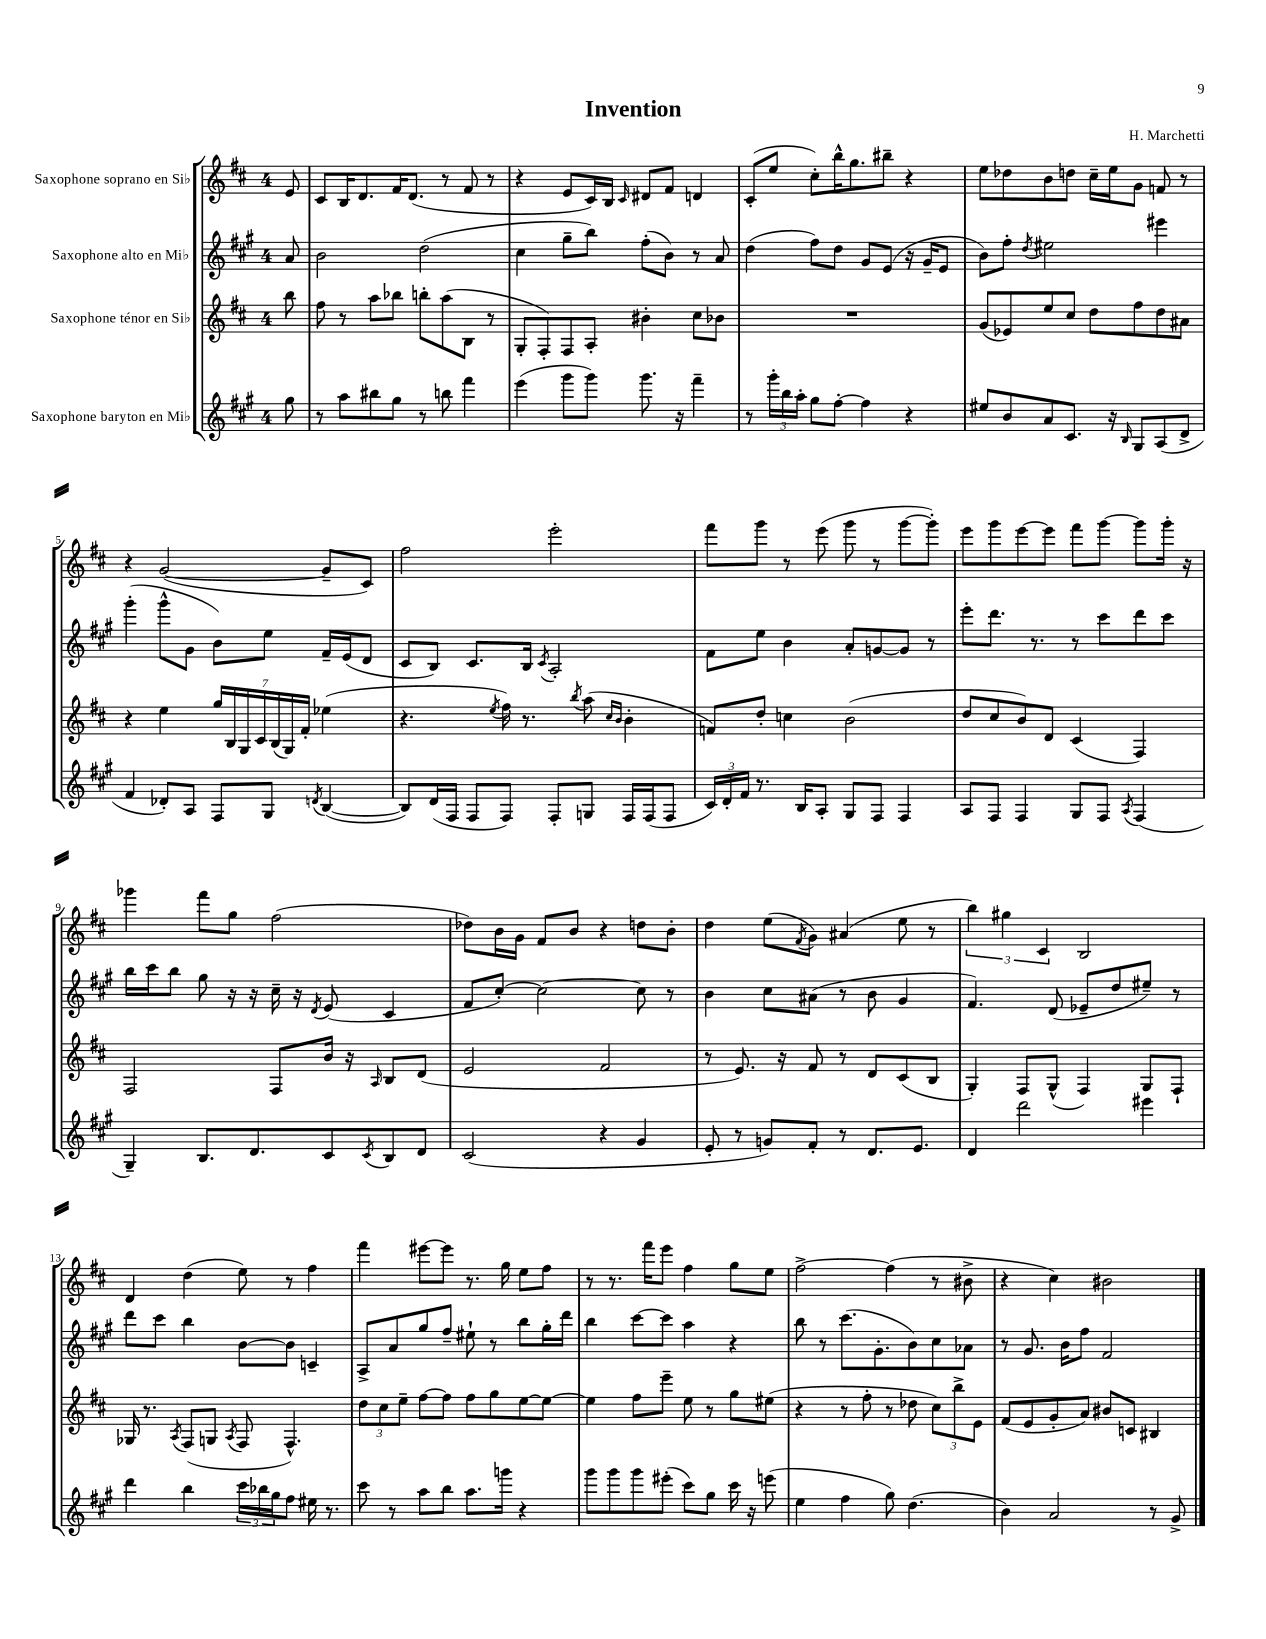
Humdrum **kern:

**kern	**kern	**kern	**kern
*part4	*part3	*part2	*part1
*staff4	*staff3	*staff2	*staff1
*I"Saxophone baryton en Mi♭	*I"Saxophone ténor en Si♭	*I"Saxophone alto en Mi♭	*I"Saxophone soprano en Si♭
*clefG2	*clefG2	*clefG2	*clefG2
*k[f#c#g#]	*k[f#c#]	*k[f#c#g#]	*k[f#c#]
*M4/4	*M4/4	*M4/4	*M4/4
=	=	=	=
8gg#\	8bb\	8a/	8e/
=1	=1	=1	=1
8r	8ff#\	2b\	8c#/L
8aa\L	8r	.	16B/K
.	.	.	8.d/
8bb#X\	8aa\L	.	.
8gg#\J	8bb-X\J	.	16f#/K
.	.	.	(8.d/J
8r	8bbn'\L	(2dd\	.
8bbn\	(8aa\	.	8r
4fff#\	8B\J	.	8f#/
.	8r	.	8r
=2	=2	=2	=2
(4eee\	8G'/L	4cc#\	4r
.	8F#'/)	.	.
8ggg#\L	8F#/	8gg#~\L	8e/L
8ggg#\J)	8A'/J	8bb\J)	16c#/L)
.	.	.	16B/JJ
.	.	.	16qqc#/
8.ggg#\	4b#X'\	(8ff#'\L	8d#X/L
.	.	8b\J)	8f#/J
16r	.	.	.
4fff#~\	8cc#\L	8r	4dn/
.	8b-X\J	8a/	.
=3	=3	=3	=3
8r	1r	(4dd\	(8c#'/L
24ggg#'\LL	.	.	8ee/J
24bb\	.	.	.
24aa'\JJ	.	.	.
8gg#\L	.	8ff#\L)	8cc#'\L)
[8ff#'\J	.	8dd\J	16bb^^\K
.	.	.	8.gg\
4ff#\]	.	8g#/L	.
.	.	(8e/J	8bb#X~\J
4r	.	16r	4r
.	.	16g#~/KL	.
.	.	8e/J	.
=4	=4	=4	=4
8ee#X/L	(8g/L	8b\L)	8ee\L
8b/	8e-X/)	8ff#'\J	8dd-X\
.	.	8qdd/	.
8a/	8ee/	2ee#X\	8b\
8.c#/J	8cc#/J	.	8ddn\J
.	8dd\L	.	16cc#~\LL
16r	.	.	16ee\J
16qqB/	.	.	.
8G#/L	8ff#\	.	8g\J
(8A/	8dd\	4eee#X\	8fn/
8d^/J	8a#X\J	.	8r
!!LO:LB:g=z
=5	=5	=5	=5
4f#/	4r	(4ggg#'\	4r
8d-X'/L)	4ee\	8ggg#^^\L	([2g/
8A/J	.	8g#\J	.
8F#/L	28gg/LL	8b\L)	.
.	28B/	.	.
.	28G/	.	.
.	28c#/	.	.
8G#/J	.	8ee\J	.
.	(28B/	.	.
.	28G/)	.	.
.	28f#'/JJ	.	.
8qdn/	.	.	.
([4B/	(4ee-X\	16f#~/LL	8g~/L]
.	.	(16e/J	.
.	.	8d/J	8c#/J)
=6	=6	=6	=6
8B/L])	4.r	8c#/L	2ff#\
(16d/L	.	8B/J)	.
16F#/JJ	.	.	.
8F#/L	.	8.c#/L	.
.	8qee/	.	.
8F#/J)	16ff#\)	.	.
.	8.r	16B/Jk	.
.	.	8qc#/	.
8F#'/L	.	2A'/	2eee'\
.	8qbb/	.	.
8Gn/J	(8aa\	.	.
.	16qqcc#/LL	.	.
.	16qqb/JJ	.	.
16F#/LL	4b'\	.	.
(16F#/J	.	.	.
8F#/J	.	.	.
=7	=7	=7	=7
24c#/LL)	8fn/L)	8f#\L	8fff#\L
24d'/	.	.	.
24f#/JJ	.	.	.
8.r	8dd'/J	8ee\J	8ggg\J
.	4ccn\	4b\	8r
16B/KL	.	.	.
8A'/J	.	.	(8eee\
8G#/L	(2b\	8a'/L	8ggg\
8F#/J	.	[8gn/	8r
4F#/	.	8g/J]	[8ggg\L
.	.	8r	8ggg'\J])
=8	=8	=8	=8
8A/L	8dd/L	8eee'\L	8eee\L
8F#/J	8cc#/	8.ddd\J	8ggg\
4F#/	8b/)	.	[8eee\
.	.	8.r	.
.	8d/J	.	8eee\J]
8G#/L	(4c#/	8r	8fff#\L
8F#/J	.	8ccc#\L	[8ggg\J
8qA/	.	.	.
(4F#/	4F#/)	8ddd\	8ggg\L]
.	.	8ccc#\J	16ggg'\Jk
.	.	.	16r
!!LO:LB:g=z
=9	=9	=9	=9
4G#~/)	2F#/	16bb\LL	4ggg-X\
.	.	16ccc#\J	.
.	.	8bb\J	.
8.B/L	.	8gg#\	8fff#\L
.	.	16r	8gg\J
8.d/	.	16r	.
.	8F#/L	16cc#~\	(2ff#\
.	.	16r	.
.	.	8qd/	.
8c#/	16b/Jk	(8e/	.
.	16r	.	.
8qc#/	16qqA/	.	.
8B/	8B/L	4c#/	.
8d/J	(8d/J	.	.
=10	=10	=10	=10
(2c#/	2e/	8f#/L	8dd-X\L)
.	.	[8cc#'/J)	16b\L
.	.	.	16g\JJ
.	.	2cc#\_	8f#/L
.	.	.	8b/J
4r	2f#/	.	4r
4g#/	.	8cc#\]	8ddn\L
.	.	8r	8b'\J
=11	=11	=11	=11
8e'/	8r	4b\	4dd\
8r	8.e/)	.	.
8gn/L)	.	8cc#\L	(8ee\L
.	16r	.	.
.	.	.	8qf#/
8f#'/J	8f#/	(8a#X\J	8g\J)
8r	8r	8r	(4a#X/
8.d/L	8d/L	8b\	.
.	(8c#/	4g#/	8ee\
8.e/J	.	.	.
.	8B/J	.	8r
=12	=12	=12	=12
4d/	4G'/)	4.f#/)	6bb\)
.	.	.	6gg#X\
2ddd\	8F#/L	.	.
.	.	.	6c#/
.	(8G^^/J	(8d/	.
.	4F#/)	8e-X~/L	2B/
.	.	8dd/	.
4eee#X\	8G/L	8ee#X~/J)	.
.	8F#`/J	8r	.
!!LO:LB:g=z
=13	=13	=13	=13
4ddd\	16G-X/	8ddd\L	4d/
.	8.r	.	.
.	.	8ccc#\J	.
.	8qA/	.	.
4bb\	(8F#/L	4bb\	(4dd\
.	8Gn/J	.	.
.	8qA/	.	.
24ccc#\LL	8F#/	[8b\L	8ee\)
24bb-X\	.	.	.
24gg#\J	.	.	.
8ff#\J	4.F#^^/)	8b\J]	8r
16ee#X\	.	4cn~/	4ff#\
8.r	.	.	.
=14	=14	=14	=14
8ccc#\	12dd\L	8A^/L	4fff#\
.	12cc#\	.	.
8r	.	8a/	.
.	12ee~\J	.	.
8aa\L	[8ff#\L	8gg#/	[8eee#X\L
8bb\J	8ff#\J]	8ff#~/J	8eee#\J]
8.aa\L	8ff#\L	8ee#X`\	8.r
.	8gg\	8r	.
16gggn\Jk	.	.	16gg\
4r	[8ee\	8bb\L	8ee\L
.	8ee\J_	16gg#'\L	8ff#\J
.	.	16ddd\JJ	.
=15	=15	=15	=15
8ggg#\L	4ee\]	4bb\	8r
8ggg#\	.	.	8.r
8ggg#\	8ff#\L	[8ccc#\L	.
.	.	.	16fff#\KL
(8eee#X'\J	8eee~\J	8ccc#\J]	8eee\J
8ccc#\L)	8ee\	4aa\	4ff#\
8gg#\J	8r	.	.
16ccc#\	8gg\L	4r	8gg\L
16r	.	.	.
(8eeen\	(8ee#X\J	.	8ee\J
=16	=16	=16	=16
4ee\	4r	8bb\	[2ff#^\
.	.	8r	.
4ff#\	8r	(8.ccc#\L	.
.	8ff#'\	.	.
.	.	8.g#'\	.
8gg#\)	8r	.	(4ff#\]
(4.dd\	8dd-X\	8b\)	.
.	12cc#\L)	8cc#\	8r
.	12bb^\	.	.
.	.	8a-X\J	8b#X^\
.	12e\J	.	.
=17	=17	=17	=17
4b\)	(8f#/L	8r	4r
.	8e/	8.g#/	.
2a/	8g'/	.	4cc#\)
.	.	16b\KL	.
.	8a/J)	8ff#\J	.
.	8b#X/L	2f#/	2b#X\
.	8cn/J	.	.
8r	4B#X/	.	.
8g#^/	.	.	.
==	==	==	==
*-	*-	*-	*-
